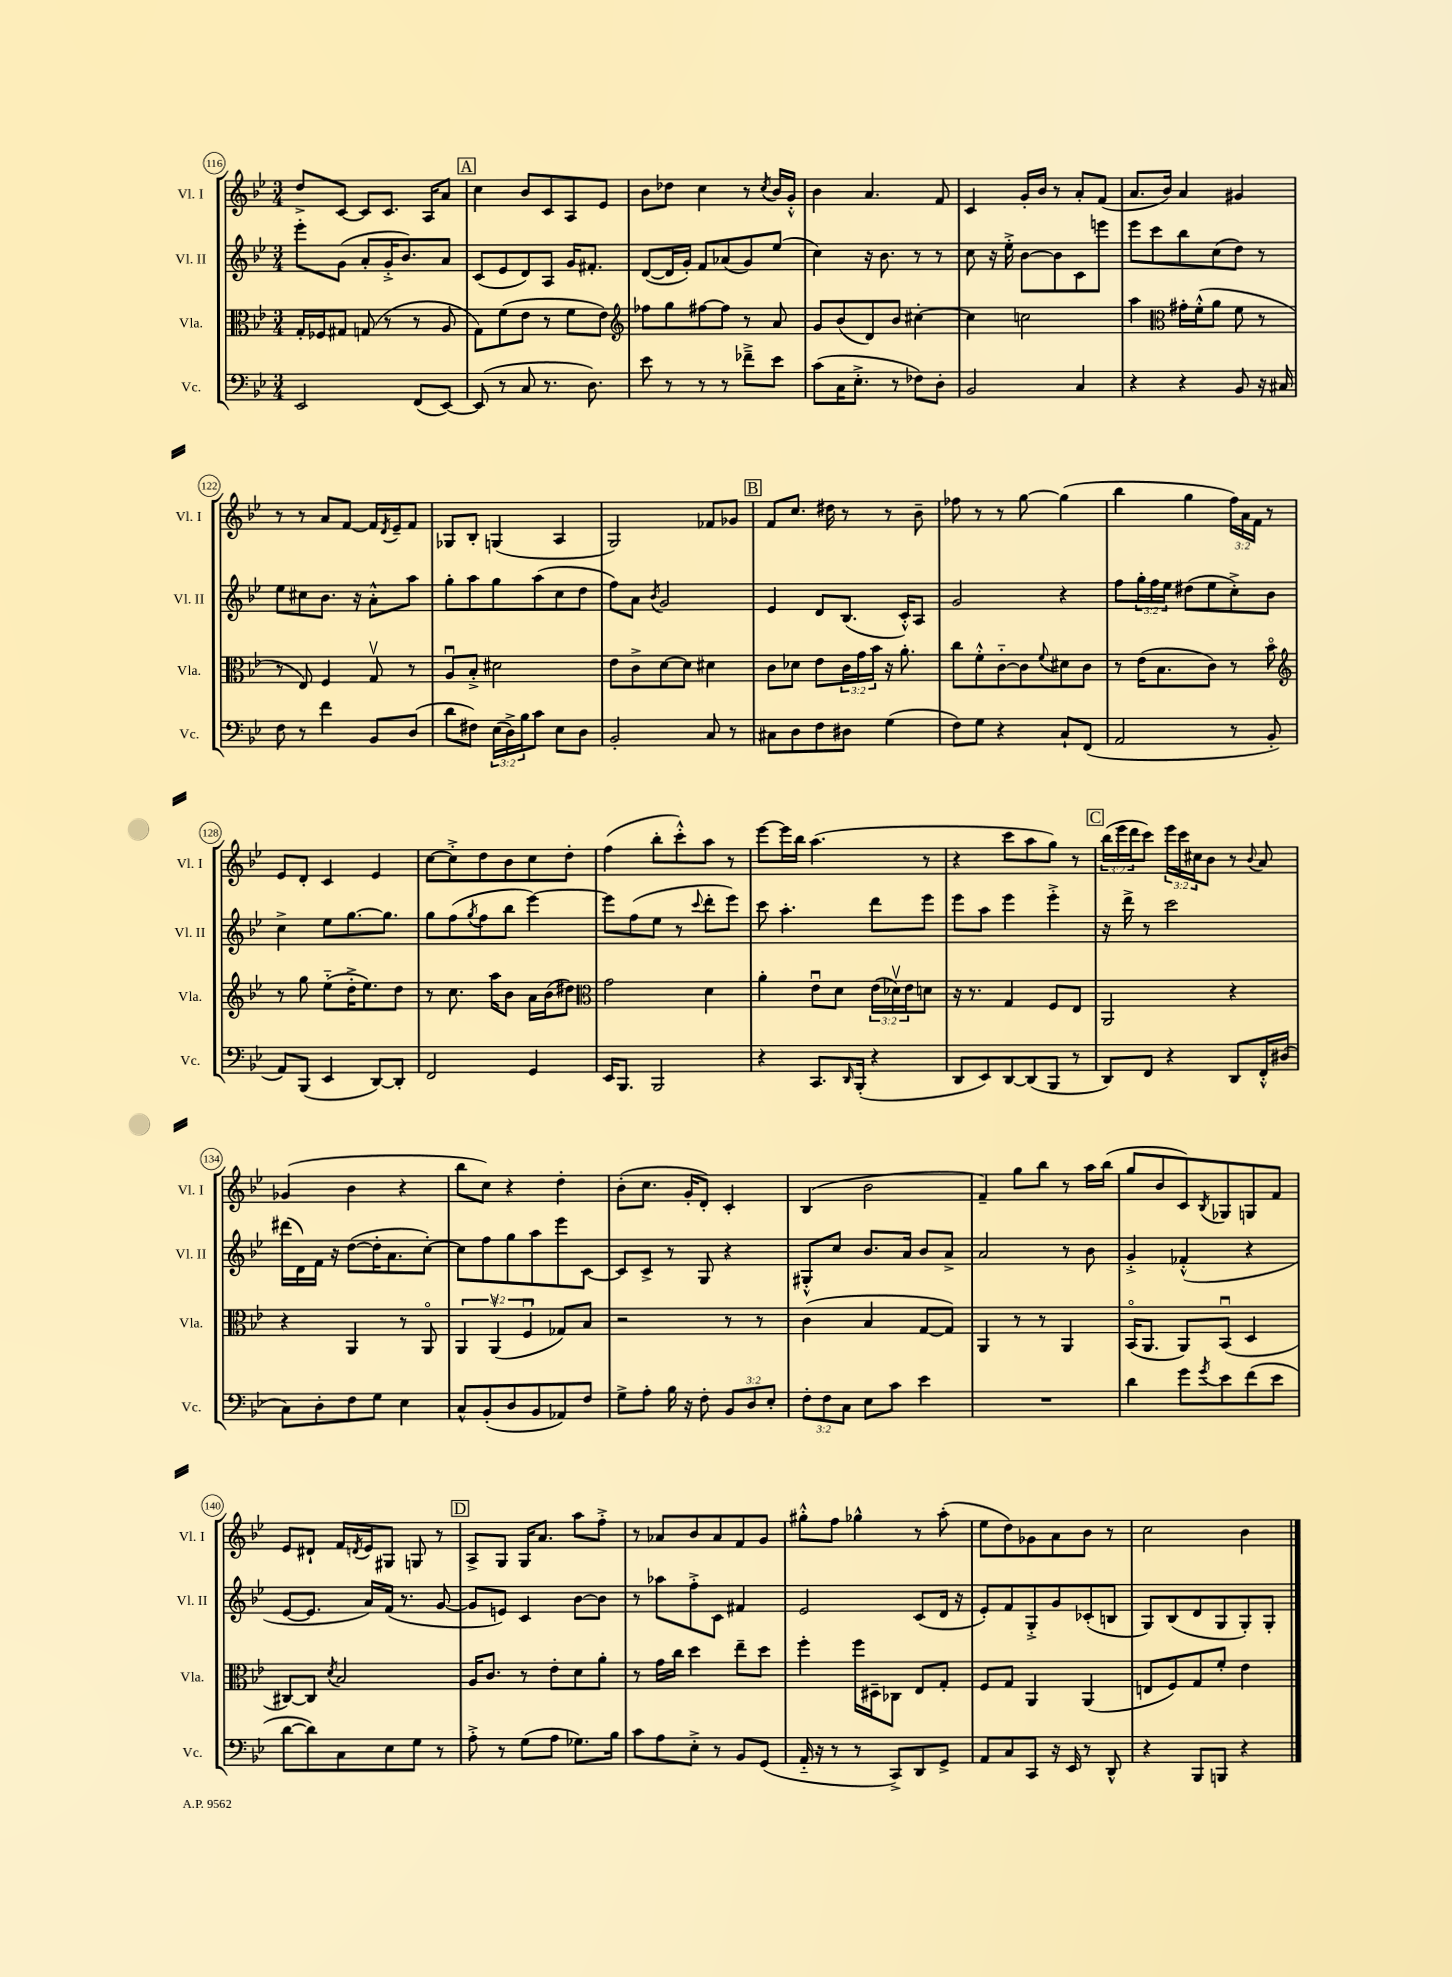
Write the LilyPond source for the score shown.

<<
\new StaffGroup <<
\new Staff = "s0" \with { instrumentName = "Vl. I" shortInstrumentName = "Vl. I" } {
    \clef treble \key bes \major \numericTimeSignature \time 3/4 \override Staff.TupletNumber.text = #tuplet-number::calc-fraction-text
    d''8-> c'8~ c'8 c'8. a16 a'8 |
    \mark \markup { \box "A" } c''4 bes'8 c'8 a8 ees'8 |
    bes'8 des''8 c''4 r8 \acciaccatura { c''8 } bes'16 g'16-.-^ |
    bes'4 a'4. f'8 |
    c'4 g'16-. bes'16 r8 a'8-. f'8( |
    a'8. bes'16) a'4 gis'4 |
    r8 r8 a'8 f'8~ f'16 \acciaccatura { d'8 } ees'16-- f'8 |
    ges8 bes8-. g4( a4 |
    g2) fes'8 ges'8 |
    \mark \markup { \box "B" } f'8 c''8. dis''16 r8 r8 bes'8-- |
    fes''8 r8 r8 g''8~ g''4( |
    bes''4 g''4 \tuplet 3/2 { f''16) a'16 f'16 } r8 |
    ees'8 d'8-. c'4 ees'4 |
    c''8~ c''8-.-> d''8 bes'8 c''8 d''8-. |
    f''4( bes''8-. c'''8-.-^) a''8 r8 |
    ees'''8~ ees'''16 bes''16 a''4.( r8 |
    r4 c'''8 a''8 g''8) r8 |
    \mark \markup { \box "C" } \tuplet 3/2 { bes''16( ees'''16 d'''16 } c'''8) \tuplet 3/2 { ees'''16 c'''16 cis''16 } bes'8 r8 \appoggiatura { bes'8 } a'8 |
    ges'4( bes'4 r4 |
    bes''8 c''8) r4 d''4-. |
    bes'8-.( c''8. g'16-. d'8-.) c'4-. |
    bes4( bes'2 |
    f'4--) g''8 bes''8 r8 a''16 bes''16( |
    g''8 bes'8 c'8) \acciaccatura { bes8 } ges8 g8 f'8 |
    ees'8 dis'8-! f'16 \acciaccatura { d'8 } ees'16 gis8 g8 r8 |
    \mark \markup { \box "D" } a8-> g8 g16 a'8. a''8 f''8-.-> |
    r8 aes'8 bes'8 aes'8 f'8 g'8 |
    gis''8-.-^ f''8 ges''4-^ r8 a''8-.( |
    ees''8 d''8) ges'8 a'8 bes'8 r8 |
    c''2 bes'4 \bar "|." |
}
\new Staff = "s1" \with { instrumentName = "Vl. II" shortInstrumentName = "Vl. II" } {
    \clef treble \key bes \major \numericTimeSignature \time 3/4 \override Staff.TupletNumber.text = #tuplet-number::calc-fraction-text
    ees'''8-. g'8( a'8-. g'16-.-> bes'8.) a'8 |
    \mark \markup { \box "A" } c'8( ees'8 d'8) a8 g'16 fis'8.-. |
    d'8~( d'16 g'16-.) f'8 aes'8( g'8) ees''8( |
    c''4) r16 bes'8. r8 r8 |
    c''8 r16 ees''16-.-> bes'8~ bes'8 c'8 e'''8 |
    ees'''8 c'''8 bes''8 c''8( d''8) r8 |
    ees''8 cis''8 bes'8. r16 a'8-.-^ a''8 |
    g''8-. a''8 g''8 a''8( c''8 d''8 |
    f''8) a'8 \acciaccatura { bes'8 } g'2 |
    \mark \markup { \box "B" } ees'4 d'8 bes8.( c'16-.-^) a8 |
    g'2 r4 |
    f''8 \tuplet 3/2 { g''16-. f''16 ees''16 } dis''8( ees''8 c''8-.->) bes'8 |
    c''4-> ees''8 g''8.~ g''8. |
    g''8 f''8( \acciaccatura { g''8 } f''8 bes''8 ees'''4~) |
    ees'''8 f''8( ees''8 r8 \appoggiatura { c'''8 } d'''8-. ees'''8) |
    c'''8 a''4.-. d'''8 ees'''8 |
    ees'''8 a''8 ees'''4 ees'''4-.-> |
    \mark \markup { \box "C" } r16 d'''16-> r8 c'''2 |
    dis'''16( d'16) f'16 r16 d''8~( d''16-. a'8. c''8~-.) |
    c''8 f''8 g''8 a''8 ees'''8 c'8~ |
    c'8 c'8-> r8 g8 r4 |
    gis8-.-^ c''8 bes'8. a'16 bes'8 a'8-> |
    a'2 r8 bes'8 |
    g'4-.-> fes'4-.-^( r4 |
    ees'8~ ees'8. a'16) f'16( r8. g'8~ |
    \mark \markup { \box "D" } g'8 e'8) c'4 bes'8~ bes'8 |
    r8 aes''8 f''8-.-> c'8 fis'4 |
    ees'2 c'8( d'16 r16 |
    ees'8-.) f'8 g8-.-> g'8 ces'8-.( b8 |
    g8) bes8( d'8 g8 g8-.) g8-. \bar "|." |
}
\new Staff = "s2" \with { instrumentName = "Vla." shortInstrumentName = "Vla." } {
    \clef alto \key bes \major \numericTimeSignature \time 3/4 \override Staff.TupletNumber.text = #tuplet-number::calc-fraction-text
    g16-. fes16 gis8 g8( r8 r8 a8 |
    \mark \markup { \box "A" } g8) f'8( ees'8 r8 f'8 ees'8) |
    \clef treble fes''8 g''8 fis''8~ fis''8 r8 a'8 |
    g'8 bes'8( d'8) bes'8 cis''4~-. |
    cis''4 c''2 |
    a''4 \clef alto gis'16-. f'16-.-^( a'8 f'8 r8 |
    r8 ees8) f4 g8\upbow r8 |
    a8\downbow bes8-.-> dis'2 |
    ees'8 c'8-> d'8~ d'8 dis'4 |
    \mark \markup { \box "B" } c'8 des'8 ees'8 \tuplet 3/2 { c'16 g'16 bes'16 } r16 a'8.-. |
    c''8 f'8-.-^ c'8~-_ c'8 \appoggiatura { f'8 } dis'8 c'8 |
    r8 ees'16( bes8. c'8) r8 bes'8\flageolet |
    \clef treble r8 g''8 ees''8-_( d''16-.-> ees''8.) d''8 |
    r8 c''8. a''16 bes'8 a'16 bes'16( dis''8) |
    \clef alto g'2 d'4 |
    a'4-. ees'8\downbow d'8 \tuplet 3/2 { ees'16( des'16\upbow) ees'16 } d'8 |
    r16 r8. g4 f8 ees8 |
    \mark \markup { \box "C" } a,2 r4 |
    r4 a,4 r8 a,8\flageolet |
    \tuplet 3/2 { a,4 a,4\upbow( f4\downbow } ges8) bes8 |
    r2 r8 r8 |
    c'4( bes4 g8~ g8) |
    a,4 r8 r8 a,4 |
    bes,16\flageolet( a,8. a,8) bes,8\downbow( d4 |
    cis8~) cis8 \acciaccatura { d'8 } bes2 |
    \mark \markup { \box "D" } a16 c'8. r8 ees'8-. d'8 a'8-. |
    r8 g'16 c''16 d''4 ees''8-- d''8 |
    f''4-. f''16 dis16-- ces8 ees8 g8-. |
    f8 g8 a,4 a,4( |
    e8 f8) g8 f'8-. ees'4 \bar "|." |
}
\new Staff = "s3" \with { instrumentName = "Vc." shortInstrumentName = "Vc." } {
    \clef bass \key bes \major \numericTimeSignature \time 3/4 \override Staff.TupletNumber.text = #tuplet-number::calc-fraction-text
    ees,2 f,8( ees,8~) |
    \mark \markup { \box "A" } ees,8( r8 c8 r8. d8.) |
    ees'8 r8 r8 r8 fes'8---> ees'8 |
    c'8( c16 ees8.-.-> r8 fes8) d8-. |
    bes,2 c4 |
    r4 r4 bes,8 r16 cis16 |
    f8 r8 f'4 bes,8 d8( |
    d'8 fis8) \tuplet 3/2 { ees16( d16->) bes16 } c'8 ees8 d8 |
    bes,2-. c8 r8 |
    \mark \markup { \box "B" } cis8 d8 f8 dis8 g4( |
    f8) g8 r4 c8-! f,8( |
    a,2 r8 bes,8-. |
    a,8) bes,,8( ees,4 d,8~) d,8-. |
    f,2 g,4 |
    ees,16 bes,,8. bes,,2 |
    r4 c,8. \grace { d,16 } bes,,16-.( r4 |
    d,8 ees,8) d,8~ d,8( bes,,8 r8 |
    \mark \markup { \box "C" } d,8) f,8 r4 d,8 f,16-.-^ dis16( |
    c8) d8-. f8 g8 ees4 |
    c8-^ bes,8-.( d8 bes,8 aes,8) f8 |
    g8-> a8-. bes16 r16 f8-. \tuplet 3/2 { bes,8 d8 ees8-. } |
    \tuplet 3/2 { f8-. f8 c8 } ees8 c'8 ees'4 |
    R2. |
    d'4 g'8 \acciaccatura { g'8 } ees'8 f'8( ees'8 |
    d'8~ d'8) c8 ees8 g8 r8 |
    \mark \markup { \box "D" } a8-.-> r8 g8( a8 ges8.) bes16 |
    c'8 a8 ees8-.-> r8 bes,8 g,8( |
    a,16-_ r16 r8 r8 c,8->) d,8 g,8-> |
    a,8 c8 c,8 r16 ees,16 r8 d,8-^ |
    r4 bes,,8 b,,8 r4 \bar "|." |
}
>>
>>
\layout { \context { \Score currentBarNumber = #116 \override BarNumber.stencil = #(make-stencil-circler 0.1 0.3 ly:text-interface::print) } }
